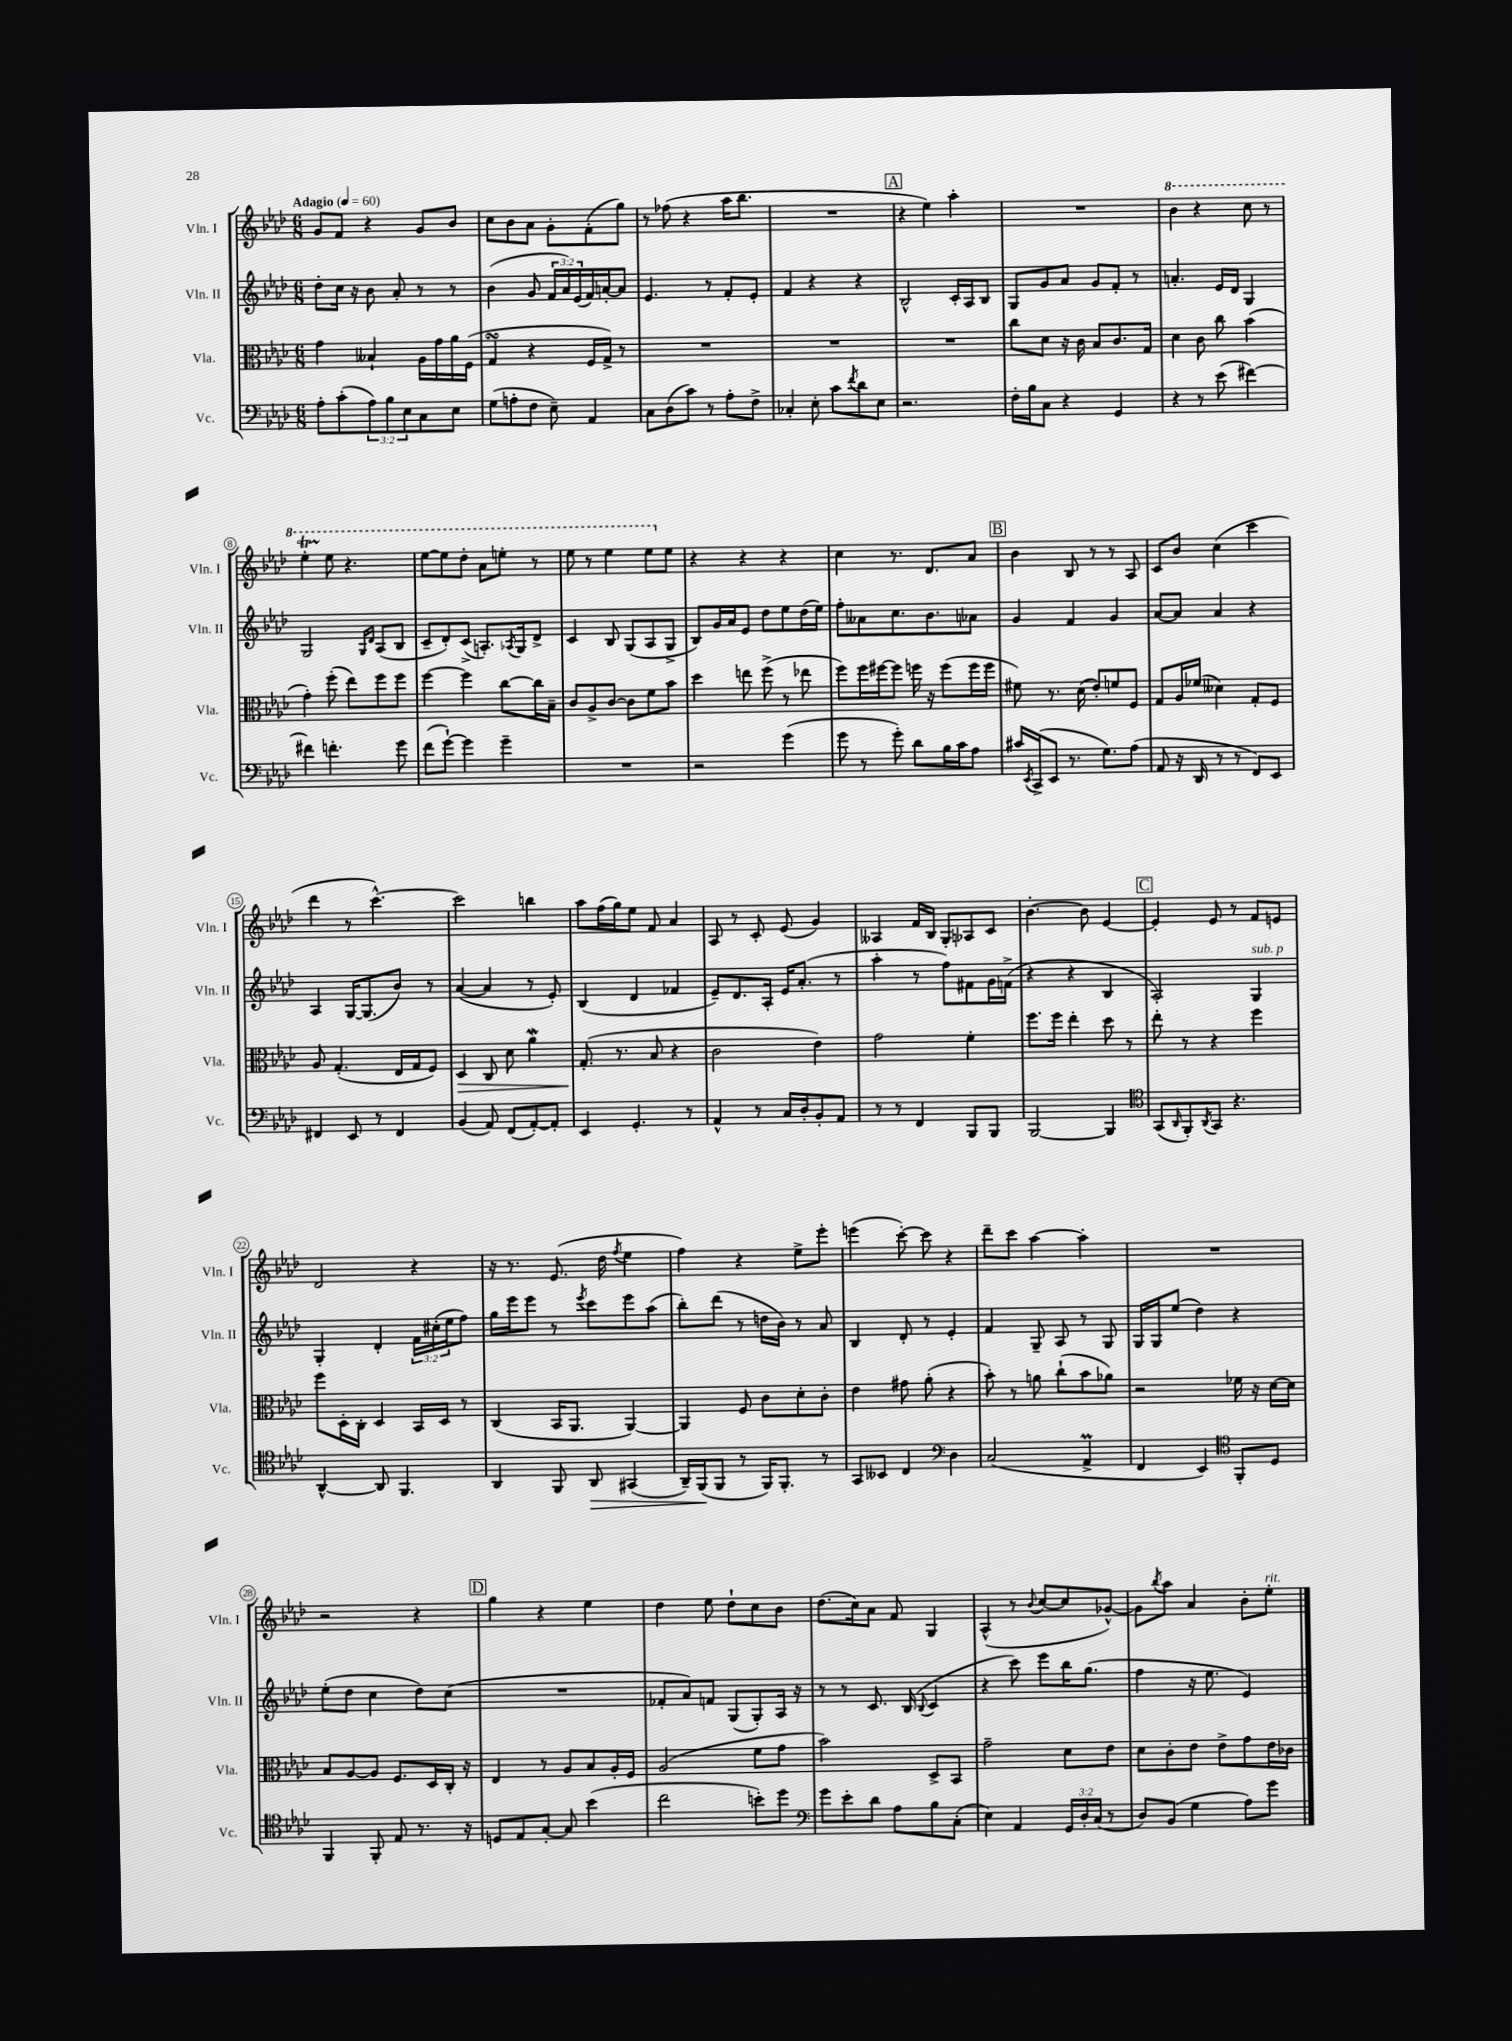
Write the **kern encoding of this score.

**kern	**kern	**kern	**kern
*staff4	*staff3	*staff2	*staff1
*clefF4	*clefC3	*clefG2	*clefG2
*k[b-e-a-d-]	*k[b-e-a-d-]	*k[b-e-a-d-]	*k[b-e-a-d-]
*M6/8	*M6/8	*M6/8	*M6/8
*MM60	*MM60	*MM60	*MM60
8A-'\L	4g\	8dd-'\L	8g/L
(8c'\	.	16cc\Jk	8f/J
.	.	16r	.
12A-\)	4B--`/	8b-\	4r
12B-\	.	.	.
.	.	8a-'/	.
12E-\	.	.	.
8C\	16A-\LL	8r	8g/L
.	16g\	.	.
8E-\J	16a-\	8r	8b-/J
.	(16F\JJ	.	.
=	=	=	=
(8G\L	4G/	(4b-\	8cc\L
8A'\	.	.	8b-\
8F\J	4r	8g/	8a-\J
8E-~\)	.	24f/LL	8g'\L
.	.	24a-/)	.
.	.	(24e-/	.
4AA-/	16F/LL	16f/)	(8f'\
.	16G^/JJ)	[16a'/J	.
.	8r	8a/]J	8gg\J)
=	=	=	=
8C\L	2.r	4.e-/	8r
(8D-\	.	.	(8ff-\
8c\J)	.	.	4r
8r	.	8r	.
8A-'\L	.	8f'/L	16aa-\LK
.	.	.	8.bb-\J
8F^\J	.	8e-'/J	.
=	=	=	=
4C-'/	2.r	4f/	2.r
8E-'\	.	4r	.
8c\L	.	.	.
8qf/	.	.	.
8d-\	.	4r	.
8E-\J	.	.	.
=	=	=	=
2.r	2.r	2B-^^/	4r
.	.	.	4ee-\)
.	.	16c'/LL	4aa-'\
.	.	16A-/J	.
.	.	8B-/J	.
=	=	=	=
16F'\LL	8cc\L	8G/L	2.r
16B-\J	.	.	.
8C\J	8d-\J	8g/	.
4r	16r	8a-/J	.
.	16c\	.	.
.	8B-/L	8g/L	.
4GG/	8.c/	8f'/J	.
.	.	8r	.
.	16G/Jk	.	.
=	=	=	=
4r	4d-\	4.a'/	4bb-\
8r	8c\	.	4r
(8e-\	8cc\	16e-/LL	.
.	.	16d-/JJ	.
[4f#\)	(4b-\	4G/	8ccc\
.	.	.	8r
=	=	=	=
4f#\]	4g'\)	2G/	4eee-'\
4.f'\	(8ff'\	.	8eee-\
.	8ee-\L)	.	4.r
.	.	16qqG/LL	.
.	.	16qqd-/JJ	.
.	8ff\	(8A-/L	.
8g\	8ff\J	8B-/J	.
=	=	=	=
(8f\L	[4ff\	8c~/L	[8eee-\L
[8g`\J)	.	8d-'/)	8eee-\]
4g\]	4ff\]	(8c^/J	8ddd-'\J
.	.	8.A'/L)	8aa-\L
4g~\	[8cc\L	.	8eee'\J
.	.	8qA-/	.
.	.	16G/k	.
.	16cc\]L	8d-^/J	8r
.	16B-~\JJ	.	.
=	=	=	=
2.r	8c/L	4c/	8eee-\
.	8A-^/	.	8r
.	[8c/J	8B-/	4eee-\
.	8c\]L	(8G/L	.
.	8f\	8A-/	8eee-\L
.	8b-\J	8G^/J	8ee-\J
=	=	=	=
2r	4dd-\	8B-/L)	4r
.	.	16g/L	.
.	.	16a-/J	.
.	8ee\	8e-/J	4r
.	(8ff^\	8dd-\L	.
(4g\	8r	8ee-\	4r
.	8ee-\	(16dd-\L	.
.	.	16ee-\JJ)	.
=	=	=	=
8g\	8ff\L)	8ff'\L	4cc\
8r	16ff\L	8a--\	.
.	[16ff#\J	.	.
8g'\)	8ff#\]J	8.cc\	8.r
8d-\L	16ff\	.	.
.	16r	8.b-\	8.d-/L
16B-\L	(8ff\L	.	.
16c\J	.	.	.
8A-\J	16ff\L	8a-\J	8a-/J
.	16ff\JJ	.	.
=	=	=	=
16c#/LL	8f#\)	4g/	4b-\
8qEE-/	.	.	.
(16CC^/J	.	.	.
8EE-/J	8.r	.	.
8.r	.	4f/	8B-/
.	(16d-\	.	.
.	8e-'/L)	.	8r
8.G\L)	.	.	.
.	8f/	4g/	8r
(8A-\J	8F/J	.	8A-/
=	=	=	=
8AA-/	8G/L	[8a-/L	8c/L
16r	16A-/L	8a-/]J	8b-/J
16DD-/	(16f-/JJ	.	.
8r	4d--\)	4a-/	(4cc\
8r	.	.	.
8FF/L)	8G'/L	4r	4ccc\
8EE-/J	8F/J	.	.
=	=	=	=
4FF#/	8A-/	4A-/	4ddd-\
.	(4.G'/	.	.
8EE-/	.	[16G/LK	8r
.	.	(8.G/]	.
8r	.	.	[4.ccc^^\)
4FF#/	16E-/LL	8b-/J)	.
.	16G/J	.	.
.	8F/J)	8r	.
=	=	=	=
(4BB-/	4D-/	([4a-/	2ccc\]
8AA-/)	8C/	4a-/]	.
(8FF/L	8d-\	.	.
[8AA-'/)	4a-\	8r	4bb\
8AA-'/]J	.	8e-'/)	.
=	=	=	=
4EE-/	(8.G'/	(4B-/	8aa-\L
.	.	.	(16ff\L
.	8.r	.	16gg\J)
4.GG'/	.	4d-/	8ee-\J
.	8B-/	.	8f/
.	4r	4f-/	4a-/
8r	.	.	.
=	=	=	=
4AA-^^/	2c\	8e-~/L)	8A-/
.	.	8.d-/	8r
8r	.	.	8c'/
.	.	16A-'/Jk	.
16C/LL	.	16e-/LK	(8e-/
16D-'/J	.	(8.a-'/J	.
8BB-'/	4e-\)	.	4g/)
8AA-/J	.	8r	.
=	=	=	=
8r	2g\	4aa-'\	4A--/
8r	.	.	.
4FF/	.	8r	16f/LL
.	.	.	16B-/JJ
.	.	8ff\L)	8G'/L
8BBB-/L	4f'\	8f#\	8A-/
8BBB-/J	.	16g\L	8c/J
.	.	(16f^\JJ	.
=	=	=	=
[2BBB-/	8.ff\L	4r	[4.b-'\
.	16ff\Jk	.	.
.	4ee-'\	4r	.
.	.	.	8b-\]
4BBB-/]	8dd-\	4B-/	[4e-/
.	8r	.	.
=	=	=	=
*clefC4	*	*	*
(8GG/L	8ee-'\	2A-'/)	4e-'/]
16qqAA-/	.	.	.
8FF'/)	8r	.	.
8qAA-/	.	.	.
8GG/J	4r	.	8e-/
4.r	.	.	8r
.	4ff\	4G/	8f/L
.	.	.	8e/J
=	=	=	=
[4AA-^^/	8ff\L	4G'/	2d-/
.	16D-'\L	.	.
.	16C'\JJ	.	.
8AA-/]	4D-/	4d-'/	.
4.FF/	.	.	.
.	16BB-/LL	24f\LL	4r
.	.	(24cc#'\	.
.	16D-/JJ	.	.
.	.	24ee-\J	.
.	8r	8ff\J)	.
=	=	=	=
4AA-/	(4C/	16gg\LL	16r
.	.	16eee-\J	8.r
.	.	8eee-\J	.
8FF/	16BB-/LK	8r	(8.e-/
.	8.AA-/J	.	.
.	.	8qeee-/	.
8AA-/	.	8ccc\L	.
.	.	.	16dd-\
.	.	.	8qff/
(4GG#/	[4AA-/)	8eee-\	4ee-\
.	.	(8aa-\J	.
=	=	=	=
16AA-~/LL)	4AA-/]	8bb-'\L)	4ff\)
(16FF/J	.	.	.
8FF/J	.	(8ddd-\J	.
8r	8F/	8r	4r
16FF/LK)	8c\L	16dd\LL	.
8.FF'/J	.	16b-\JJ)	.
.	8d-'\	8r	8ee-^\L
8r	8c'\J	8a-/	8eee-'\J
=	=	=	=
8GG/L	4e-\	4B-/	(4eee\
8BB--/J	.	.	.
4C/	8g#\	8d-'/	[8ccc'\)
.	(8a-'\	8r	8ccc\]
*clefF4	*	*	*
4D-\	4r	4e-'/	4r
=	=	=	=
(2C/	8b-'\)	4f/	8ddd-~\L
.	8r	.	8ccc\J
.	8a\	8G~/	[4aa-\
.	(8cc`\L	8A-/	.
4AA-^/	8b-\	8r	4aa-'\]
.	8a-\J)	8G/	.
=	=	=	=
4FF/	2r	16G/LL	2.r
.	.	16G/J	.
.	.	(8ee-/J	.
4EE-/)	.	4dd-\)	.
*clefC4	*	*	*
8FF'/L	16f-\	4r	.
.	16r	.	.
8D-/J	[16d-\LL	.	.
.	16d-\]JJ	.	.
=	=	=	=
4FF/	8B-/L	(8ee-'\L	2r
.	[8A-/	8dd-\J	.
8FF'/	8A-/]J	4cc\	.
8E-/	8.F/L	.	.
8.r	.	8dd-\L)	4r
.	16D-/L	.	.
.	16C'/JJ	(8cc\J	.
16r	16r	.	.
=	=	=	=
8D/L	4E-/	2.r	4gg\
8E-/	.	.	.
[8G'/J	8r	.	4r
8G/]	8A-/L	.	.
(4b-\	8B-/	.	4ee-\
.	16A-'/L	.	.
.	16F/JJ	.	.
=	=	=	=
2cc\	(2A-/	8f-'/L	4dd-\
.	.	8a-/)	.
.	.	8f/J	8ee-\
.	.	(8G/L	8dd-`\L
8b'\L)	8f\L	8G'/)	8cc\
8dd-\J	8g\J	16A-/Jk	8b-\J
.	.	16r	.
=	=	=	=
*clefF4	*	*	*
8g\L	2b-\)	8r	(8.dd-\L
8e-'\	.	8r	.
.	.	.	16cc\k)
8d-\J	.	8.c/	8a-\J
8A-\L	.	.	8f/
.	.	(16B-/	.
.	.	8qqB-/	.
8B-\	8D-^/L	4c/	4G/
(8C'\J	8BB-/J	.	.
=	=	=	=
4E-\)	2g~\	4r	(4A-^^/
4AA-/	.	8ccc\)	8r
.	.	.	8qqb-/
.	.	8eee-\L	[8cc/L
24GG/LL	8d-\L	16bb-\K	8cc/]
24D-'/	.	.	.
.	.	(8.gg\J	.
(24C/JJ	.	.	.
8r	8e-\J	.	[8g-^^/J)
=	=	=	=
8D-/L)	8d-\L	4ff\	8g-\]L
.	.	.	8qbb-/
(8BB-/J	8c'\	.	8aa-\J
4G\	8e-\J	16r	4a-/
.	.	8.ee-\	.
.	8e-^\L	.	.
8A-\L)	8g\	4e-/)	8b-'\L
8g\J	16e-\L	.	8ee-'\J
.	16c-\JJ	.	.
==	==	==	==
*-	*-	*-	*-
